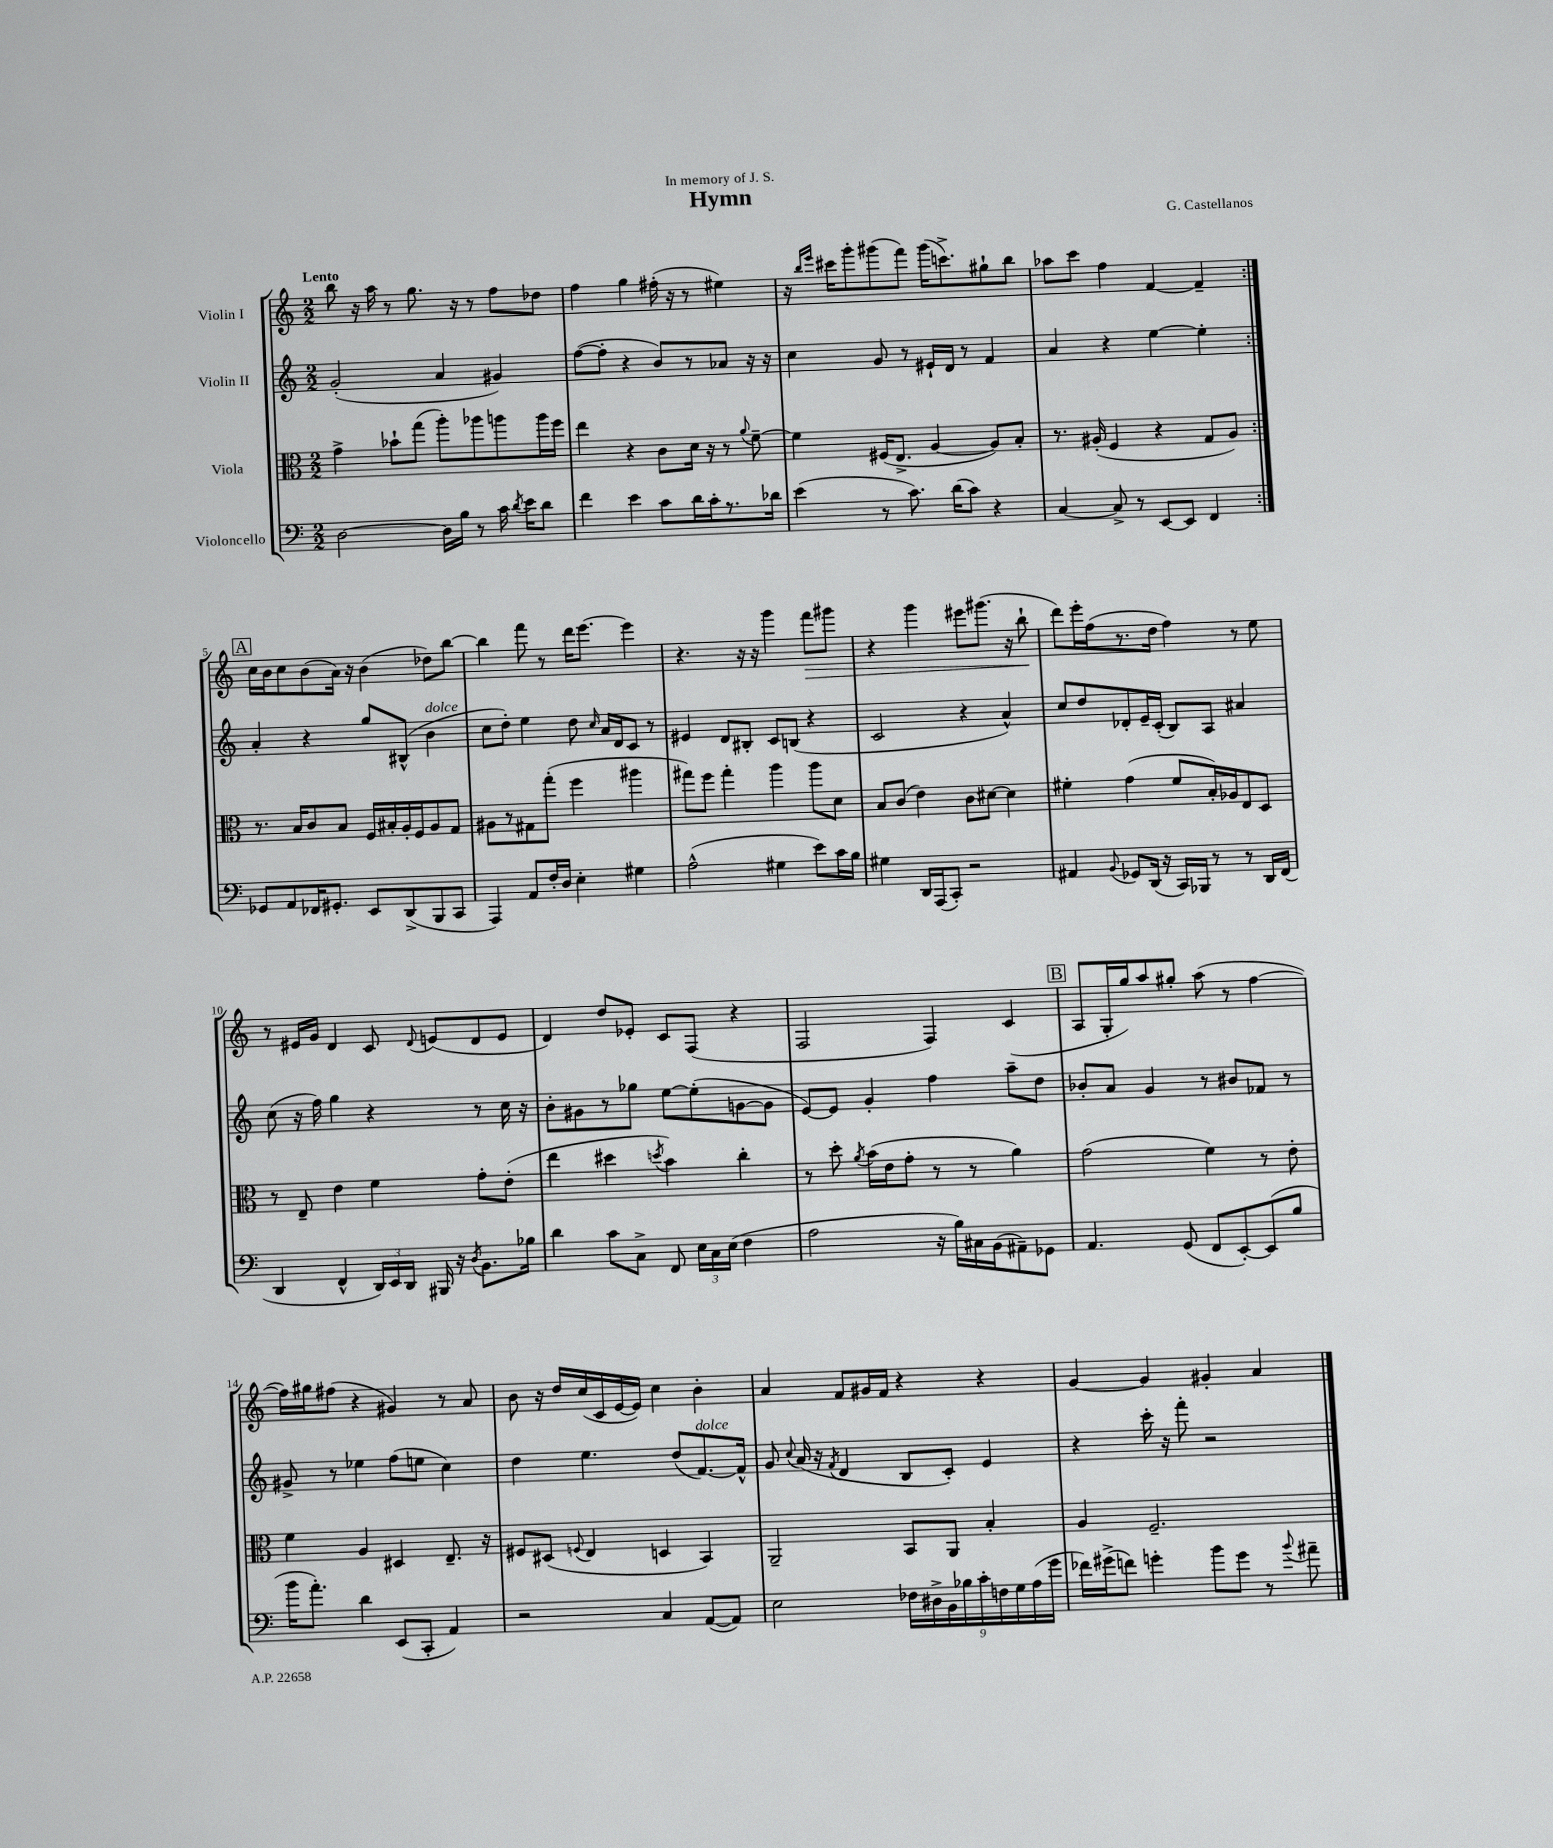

**kern	**kern	**kern	**kern
*staff4	*staff3	*staff2	*staff1
*clefF4	*clefC3	*clefG2	*clefG2
*k[]	*k[]	*k[]	*k[]
*M2/2	*M2/2	*M2/2	*M2/2
[2D\	4g^\	(2g'/	8bb\
.	.	.	16r
.	.	.	16aa\
.	8b-`\L	.	8r
.	(8gg\J	.	8.gg\
16D\]LL	8aa'\L)	4a/	.
16B\JJ	.	.	16r
8r	8aa-\	.	8r
16c\	8aa\	4g#/)	8ff\L
8qd/	.	.	.
16e\LK	.	.	.
8d\J	16aa\L	.	8dd-\J
.	16ff\JJ	.	.
=	=	=	=
4f\	4ee\	([8ff\L	4ff\
.	.	8ff'\]J	.
4e\	4r	4r	4gg\
8c\L	8c\L	8b/L)	(16ff#'\
.	.	.	16r
16d\L	16d\Jk	8r	8r
16c'\J	16r	.	.
8.r	8r	8a-/J	4ee#\)
.	8qqa/	.	.
.	[8f~\	16r	.
16d-\Jk	.	16r	.
=	=	=	=
(4e\	4f\]	4cc\	16r
.	.	.	16qqbb/LL
.	.	.	16qqeee/JJ
.	.	.	16ccc#\LK
.	.	.	8ggg'\
8r	(16F#/LK	8g/	(8ggg#\
.	8.E^/J	.	.
8.c\)	.	8r	8fff\J)
.	[4A/	16e#`/LL	(16ggg#\LK
(16d\LK	.	16d/JJ	8.ccc^\)
8c\J)	.	8r	.
4r	8A/]L)	4f/	8gg#`\
.	8B'/J	.	8bb\J
=	=	=	=
[4C/	8.r	4a/	8aa-\L
.	.	.	8ccc\J
.	(16A#'/	.	.
8C^/]	4F/	4r	4ff\
8r	.	.	.
[8EE/L	4r	[4ee\	[4f/
8EE/]J	.	.	.
4FF/	8G/L	4ee'\]	4f~/]
.	8A#/J)	.	.
=:|!	=:|!	=:|!	=:|!
8GG-/L	8.r	4a'/	16cc\LL
.	.	.	16b\J
8AA/	.	.	8cc\
.	16B/LK	.	.
16FF-/K	8c/	4r	(8b\
8.GG#'/J	.	.	.
.	8B/J	.	16a\Jk)
.	.	.	16r
8EE/L	16F/LL	8gg/L	(4b\
.	16B#'/	.	.
(8DD^/	16A'/	(8B#^^/J	.
.	16F/J	.	.
8BBB/	8A/	4b\	8dd-\L)
8CC/J	8G/J	.	[8bb\J
=	=	=	=
4AAA/)	8A#\L	8cc\L	4bb\]
.	8r	8dd'\J)	.
8AA/L	8G#\	4ee\	8fff\
16F'/L	(8gg'\J	.	8r
16D/JJ	.	.	.
4E'\	4ff\	8dd\	16ddd\LK
.	.	.	[8.eee\J
.	.	16qqcc/	.
.	.	16a/LL	.
.	.	16d/J	.
4G#\	4aa#\	8c/J	4eee\]
.	.	8r	.
=	=	=	=
(2A^^\	8gg#\L)	4e#/	4.r
.	8ff\J	.	.
.	4gg#'\	8d/L	.
.	.	8B#'/J	16r
.	.	.	16r
4G#\	4aa\	8c/L	4ggg\
.	.	(8B/J	.
8e\L)	8aa\L	4r	8fff\L
16c\L	8d\J	.	8ggg#\J
16B\JJ	.	.	.
=	=	=	=
4G#\	8B/L	2c/	4r
.	(8c/J	.	.
16DD/LL	4e\)	.	4ggg\
(16AAA/J	.	.	.
8CC'/J)	.	.	.
2r	8c\L	4r	8eee#\L
.	[8d#\J	.	(8.ggg#\J
.	4d#\]	4a^^/)	.
.	.	.	16r
.	.	.	8bb`\
=	=	=	=
4AA#/	4f#'\	8cc/L	8ddd\L)
.	.	8dd/	16eee'\L
.	.	.	(16ff\J
8qqBB/	.	.	.
8GG-/L	(4g\	8d-'/	8.r
(16DD/Jk	.	16e~/L	.
16r	.	(16c'/JJ	16dd\Jk
16CC/LL)	8f#/L	8B/L)	4ff\)
16BBB-/JJ	.	.	.
8r	16B'/L)	8A/J	.
.	16A-/J	.	.
8r	8E/	4a#/	8r
16DD/LL	8D/J	.	8ee\
(16FF/JJ	.	.	.
=	=	=	=
4DD/	8r	(8cc\	8r
.	8E~/	16r	16e#/LL
.	.	16ff\)	16g/JJ
4FF^^/	4e\	4gg\	4d/
24DD/LL)	4f\	4r	8c/
24EE/	.	.	.
24DD/JJ	.	.	.
.	.	.	8qqd/
16BBB#/	.	.	(8e/L
16r	.	.	.
8qD/	.	.	.
8.BB\L	8g'\L	8r	8d/
.	(8e'\J	16cc\	8e/J
16B-\Jk	.	16r	.
=	=	=	=
4d\	4ee\	8b'\L	4d/)
.	.	8g#\	.
8c\L	4dd#\	8r	8dd/L
8C^\J	.	8gg-\J	8e-'/J
.	8qdd/	.	.
8FF/	4b\)	[8ee\L	8c/L
24E\LL	.	(8ee'\]	(8F/J
24C\	.	.	.
(24E\JJ	.	.	.
4F\	4cc'\	[8g\	4r
.	.	8g\]J	.
=	=	=	=
2A\	8r	[8e/L)	2F/
.	8dd'\	8e/]J	.
.	8qa/	.	.
.	(16b\LL	4g'/	.
.	16e\J	.	.
.	8g'\J	.	.
16r	8r	4ff\	4F/)
16B\LL)	.	.	.
16C#\	8r	.	.
(16BB\J	.	.	.
8AA#~\)	4a\)	8aa~\L	(4c/
8GG-\J	.	8dd\J	.
=	=	=	=
4.AA/	(2g\	8b-'/L	8A/L
.	.	8a/J	16G'/L
.	.	.	16gg/J)
.	.	4g/	8aa/
(8GG/	.	.	8gg#'/J
8FF/L	4f\)	8r	(8aa\
[8EE'/)	.	8b#/L	8r
(8EE/]	8r	8f-/J	[4ff\
8B/J	8e'\	8r	.
=	=	=	=
16b\LK	4f\	8g#^/	16ff\]LL)
8.a'\J)	.	.	16gg#\J
.	.	8r	(8ff#\J
4d\	4A/	4ee-\	4r
(8EE/L	4D#/	(8ff\L	4g#/)
8CC'/J	.	8ee\J	.
4AA/)	8.E~/	4cc\)	8r
.	.	.	8a/
.	16r	.	.
=	=	=	=
2r	8F#/L	4dd\	8b\
.	(8D#/J	.	16r
.	.	.	16dd/LL
.	8qqF/	.	.
.	4E/	4.ee\	(16cc/
.	.	.	16c/
.	.	.	[16e/
.	.	.	16e/]JJ)
4C/	4D/	.	4cc\
.	.	(8dd/L	.
([8AA/L	4BB/)	[8.f/)	4b'\
8AA/]J)	.	.	.
.	.	16f^^/]Jk	.
=	=	=	=
2E\	2AA~/	8g/	4a/
.	.	8qqcc/	.
.	.	(16a/	.
.	.	16r	.
.	.	8qf/	.
.	.	4d/	8f/L
.	.	.	16g#/L
.	.	.	16f/JJ
18F-\LL	8BB/L	8B/L	4r
18D#^\	.	.	.
18BB\	.	.	.
.	8AA/J	8c'/J)	.
18B-\	.	.	.
18c'\	.	.	.
.	4B'/	4e/	4r
18F\	.	.	.
18G\	.	.	.
(18A\	.	.	.
18g\JJ	.	.	.
=	=	=	=
16f-\LL)	4A/	4r	[4g/
(16g#^\J	.	.	.
8f\J)	.	.	.
4g'\	2.F~/	16ccc'\	4g/]
.	.	16r	.
.	.	8fff'\	.
8b\L	.	2r	4g#'/
8g\J	.	.	.
8r	.	.	4a/
8qqb/	.	.	.
8a#~\	.	.	.
==	==	==	==
*-	*-	*-	*-
